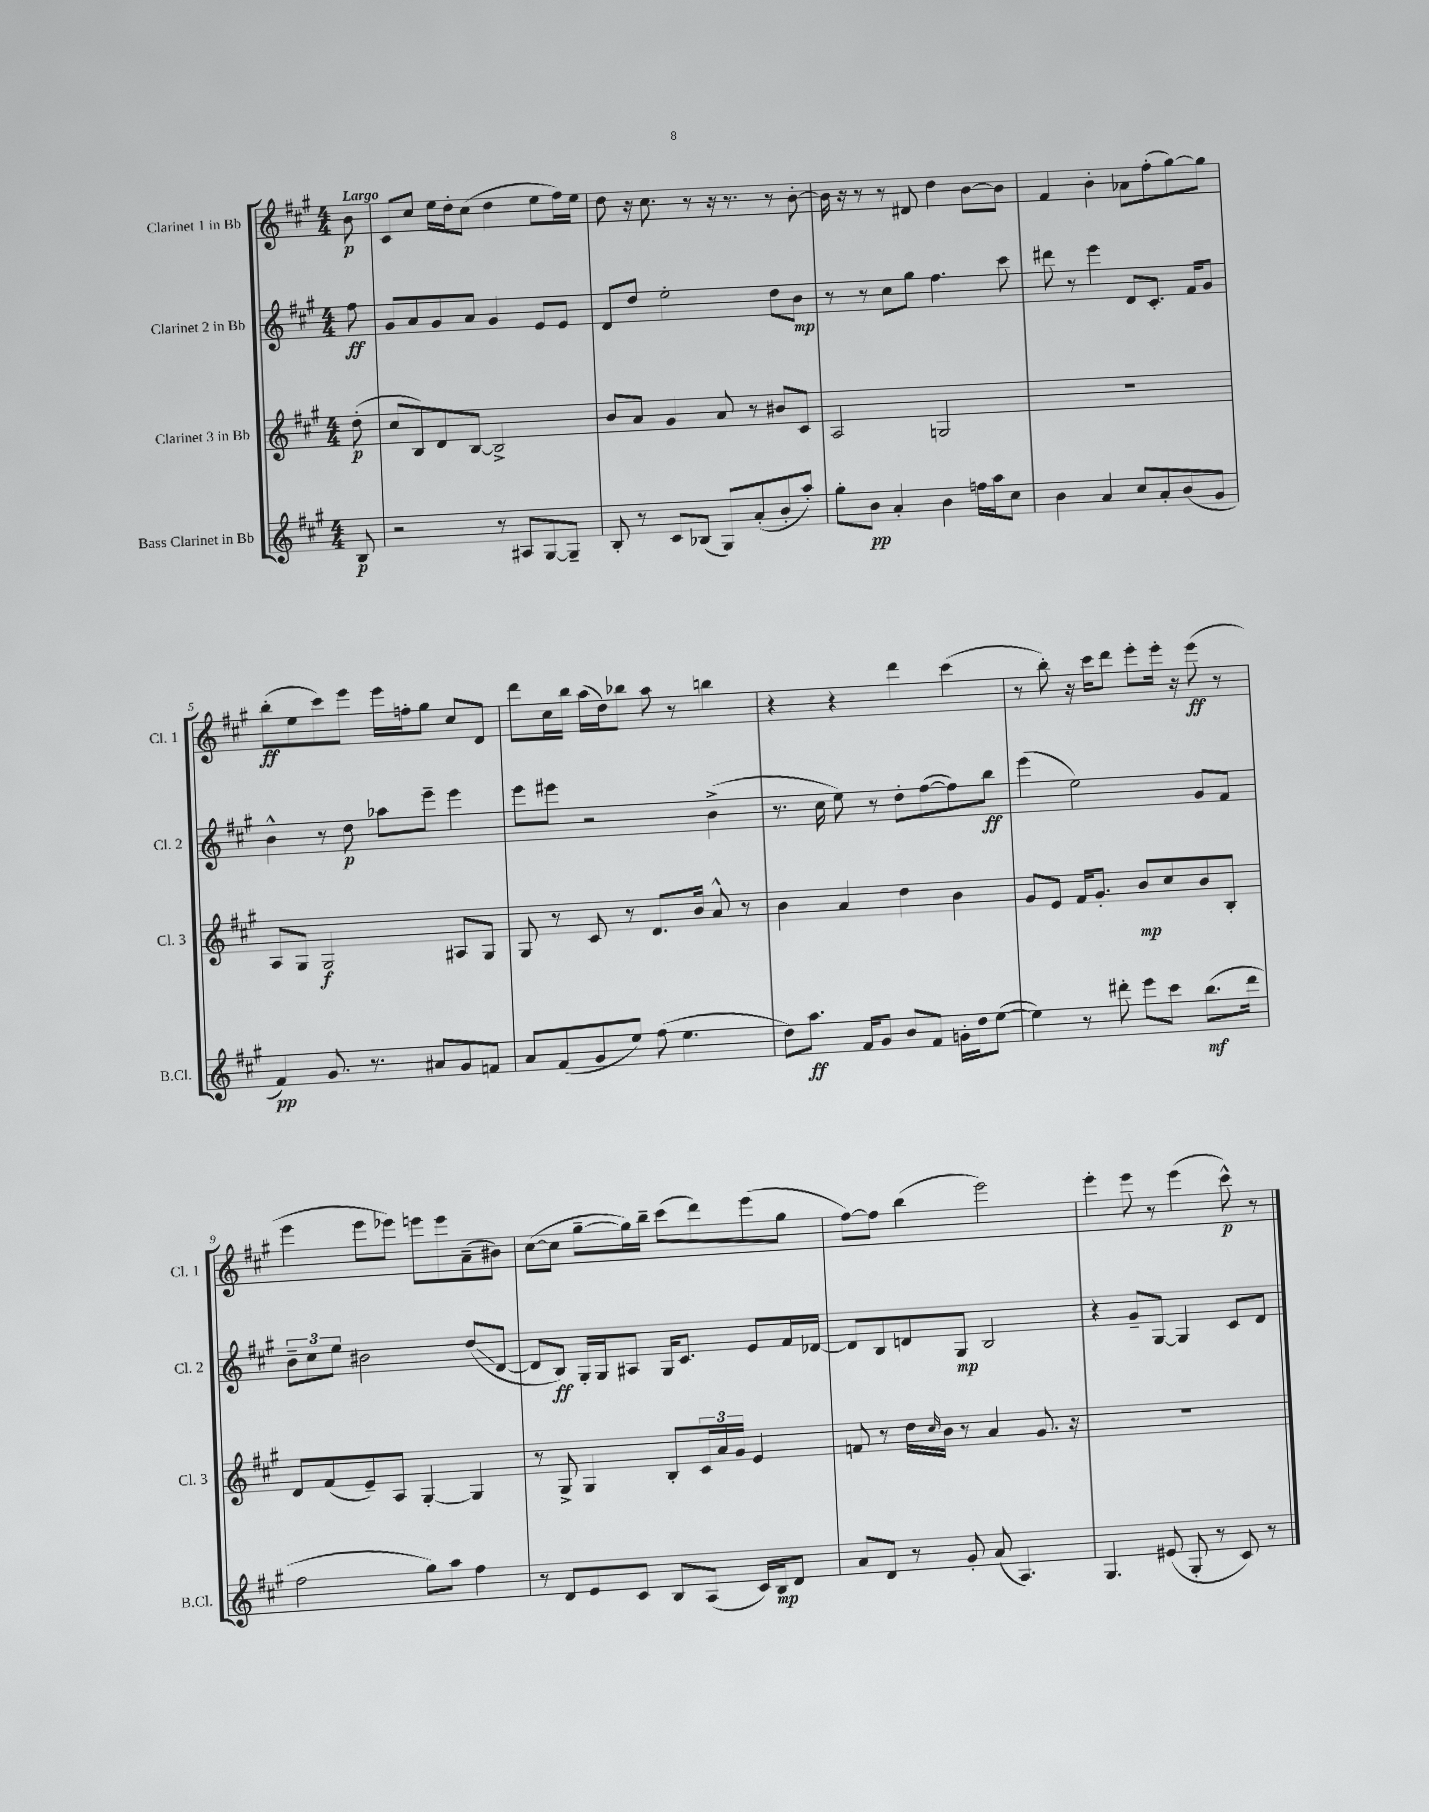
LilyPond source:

<<
\new StaffGroup <<
\new Staff = "s0" \with { instrumentName = "Clarinet 1 in Bb" shortInstrumentName = "Cl. 1" } {
    \clef treble \key a \major \numericTimeSignature \time 4/4 \partial 8 \tempo "Largo"
    b'8\p |
    cis'8 cis''8 e''16 d''16-. cis''8( d''4 e''8 fis''16) e''16 |
    d''8 r16 cis''8. r8 r16 r8. r8 b'8~-. |
    b'16 r16 r8 r8 dis'8 d''4 b'8~ b'8 |
    fis'4 b'4-. aes'8 fis''8-.( gis''8~) gis''8 |
    b''8-.\ff( e''8 cis'''8) e'''8 e'''16 f''16-. gis''8 cis''8 d'8 |
    d'''8 cis''16 b''16 a''16( d''16) bes''8 a''8 r8 b''4 |
    r4 r4 d'''4 cis'''4( |
    r8 b''8-.) r16 cis'''16 d'''8 e'''8-. e'''16-. r16 e'''8\ff( r8 |
    e'''4 e'''8 ees'''8) e'''8 e'''8 a'8--( bis'8) |
    cis''8~( cis''8 gis''8~-- gis''16) b''16-- cis'''8( d'''8) e'''8( gis''8 |
    fis''8~) fis''8 b''4( e'''2) |
    e'''4-. e'''8 r8 e'''4( cis'''8-^\p) r8 \bar "|." |
}
\new Staff = "s1" \with { instrumentName = "Clarinet 2 in Bb" shortInstrumentName = "Cl. 2" } {
    \clef treble \key a \major \numericTimeSignature \time 4/4 \partial 8
    fis''8\ff |
    gis'8 a'8 gis'8 a'8 gis'4 e'8 e'8 |
    d'8 d''8 e''2-. d''8 b'8\mp |
    r8 r8 cis''8 gis''8 fis''4. cis'''8 |
    dis'''8 r8 e'''4 d'8 cis'8.-. fis'16 gis'8 |
    b'4-^ r8 d''8\p aes''8 e'''8-- e'''4 |
    e'''8 eis'''8 r2 b'4->( |
    r8. cis''16 e''8) r8 d''8-. fis''8~( fis''8) b''8\ff |
    e'''4( e''2) gis'8 fis'8 |
    \tuplet 3/2 { b'8-- cis''8 e''8 } bis'2 d''8\glissando( d'8~ |
    d'8 b8\ff) gis16-. gis16 ais8 gis16 cis'8. e'8 fis'16 des'16~ |
    des'8 b8 d'8 gis8\mp b2 |
    r4 gis'8-- gis8~ gis4 cis'8 d'8 \bar "|." |
}
\new Staff = "s2" \with { instrumentName = "Clarinet 3 in Bb" shortInstrumentName = "Cl. 3" } {
    \clef treble \key a \major \numericTimeSignature \time 4/4 \partial 8
    d''8-.\p( |
    cis''8 b8) d'8 b8~ b2-> |
    b'8 a'8 gis'4 a'8 r8 bis'8 cis'8 |
    a2 g2 |
    r1 |
    a8 gis8 gis2\f ais8 gis8 |
    gis8 r8 cis'8 r8 d'8. b'16 a'8-^ r8 |
    b'4 a'4 d''4 b'4 |
    gis'8 e'8 fis'16 gis'8.-. b'8\mp cis''8 b'8 b8-. |
    d'8 fis'8( e'8--) a8 gis4~-. gis4 |
    r8 gis8-> gis4 b8-. \tuplet 3/2 { cis'16 a'16 gis'16 } e'4 |
    f'8 r8 d''16 \grace { cis''16 } b'16 r8 a'4 gis'8. r16 |
    R1 \bar "|." |
}
\new Staff = "s3" \with { instrumentName = "Bass Clarinet in Bb" shortInstrumentName = "B.Cl." } {
    \clef treble \key a \major \numericTimeSignature \time 4/4 \partial 8
    b8\p |
    r2 r8 ais8 gis8~ gis8-- |
    b8-. r8 cis'8 bes8( gis8) a'8-.( b'8-. a''8-.) |
    gis''8-. b'8\pp a'4-. b'4 f''16 a''16 cis''8 |
    b'4 a'4 cis''8 a'8-. b'8( gis'8 |
    fis'4\pp) gis'8. r8. ais'8 gis'8 f'8 |
    a'8 fis'8( gis'8 e''8) fis''8( e''4. |
    d''8) a''8.\ff fis'16 gis'8 b'8 fis'8 g'16-. d''16 e''8~( |
    e''4) r8 dis'''8-. e'''8 cis'''8 b''8.\mf( dis'''16 |
    fis''2 gis''8) a''8 fis''4 |
    r8 d'8 e'8 cis'8 b8 a8( cis'16) b16\mp d'8 |
    a'8 d'8 r8 gis'8-. a'8( a4.) |
    gis4. eis'8( gis8-. r8 cis'8) r8 \bar "|." |
}
>>
>>
